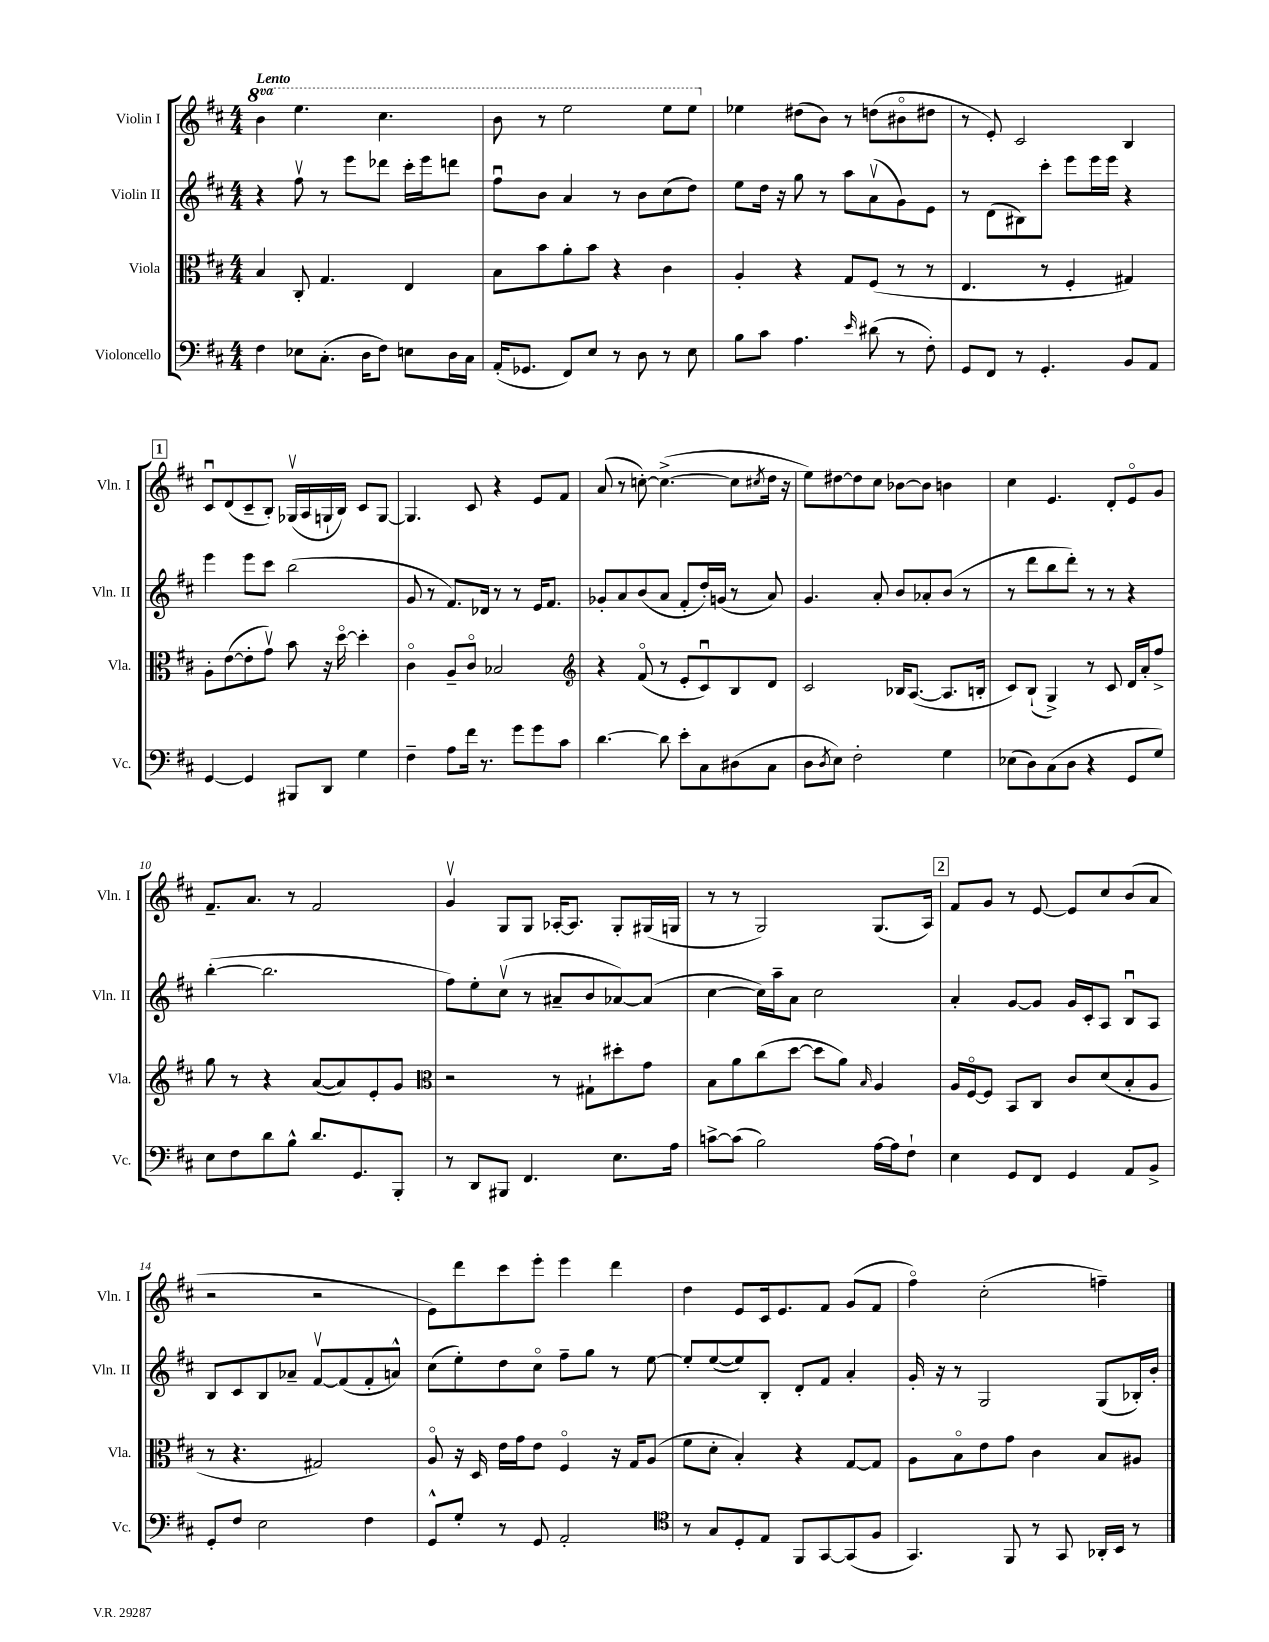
<<
\new StaffGroup <<
\new Staff = "s0" \with { instrumentName = "Violin I" shortInstrumentName = "Vln. I" } {
    \clef treble \key d \major \numericTimeSignature \time 4/4 \set Staff.ottavationMarkups = #ottavation-simple-ordinals \tempo "Lento"
    \ottava #1 b''4 e'''4. cis'''4. |
    b''8 r8 e'''2 e'''8 e'''8 \ottava #0 |
    ees''4 dis''8( b'8) r8 d''8( bis'8\flageolet dis''8 |
    r8 e'8-.) cis'2 b4 |
    \mark \markup { \box "1" } cis'8\downbow d'8( cis'8-- b8-.) ges16\upbow( a16 g16-! b16) cis'8 g8~ |
    g4. cis'8 r4 e'8 fis'8 |
    a'8( r8 c''8~-.) c''4.~->( c''8 \acciaccatura { cis''8 } d''16 r16 |
    e''8) dis''8~ dis''8 cis''8 bes'8~ bes'8 b'4 |
    cis''4 e'4. d'8-. e'8\flageolet g'8 |
    fis'8.-- a'8. r8 fis'2 |
    g'4\upbow g8 g8 aes16~-. aes8. g8-. gis16( g16 |
    r8 r8 g2) g8.( a16) |
    \mark \markup { \box "2" } fis'8 g'8 r8 e'8~ e'8 cis''8 b'8( a'8 |
    r2 r2 |
    e'8) d'''8 cis'''8 e'''8-. e'''4 d'''4 |
    d''4 e'8 cis'16 e'8. fis'8 g'8( fis'8 |
    fis''4\flageolet) cis''2-.( f''4--) \bar "|." |
}
\new Staff = "s1" \with { instrumentName = "Violin II" shortInstrumentName = "Vln. II" } {
    \clef treble \key d \major \numericTimeSignature \time 4/4
    r4 fis''8\upbow r8 e'''8 des'''8 cis'''16-. e'''16 d'''8 |
    fis''8\downbow b'8 a'4 r8 b'8 cis''8( d''8) |
    e''8 d''16 r16 g''8 r8 a''8 a'8\upbow( g'8) e'8 |
    r8 d'8( bis8) cis'''8-. e'''8 e'''16 e'''16 r4 |
    \mark \markup { \box "1" } e'''4 e'''8 cis'''8 b''2( |
    g'8 r8 fis'8.) des'16 r8 r8 e'16 fis'8. |
    ges'8-. a'8 b'8( a'8 fis'8-. d''16-.) g'16( r8 a'8) |
    g'4. a'8-. b'8 aes'8-. b'8( r8 |
    r8 d'''8 b''8 d'''8-.) r8 r8 r4 |
    b''4~-.( b''2. |
    fis''8) e''8-. cis''8\upbow( r8 ais'8-- b'8 aes'8~) aes'8( |
    cis''4~ cis''16) a''16-- a'8 cis''2 |
    \mark \markup { \box "2" } a'4-. g'8~ g'8 g'16 cis'16-. a8 b8\downbow a8 |
    b8 cis'8 b8 aes'8-- fis'8~\upbow fis'8( fis'8-. a'8-^) |
    cis''8( e''8-.) d''8 cis''8\flageolet fis''8-- g''8 r8 e''8~ |
    e''8-. e''8~( e''8) b8-. d'8-. fis'8 a'4-. |
    g'16-. r16 r8 g2 g8( bes16-.) b'16-. \bar "|." |
}
\new Staff = "s2" \with { instrumentName = "Viola" shortInstrumentName = "Vla." } {
    \clef alto \key d \major \numericTimeSignature \time 4/4
    b4 cis8-. g4. e4 |
    b8 b'8 a'8-. b'8 r4 cis'4 |
    a4-. r4 g8 fis8( r8 r8 |
    e4. r8 fis4-. gis4) |
    \mark \markup { \box "1" } a8-. e'8~( e'8-. g'8\upbow) b'8 r16 d''16~\flageolet d''4-. |
    cis'4\flageolet a8-- cis'8\flageolet bes2 |
    \clef treble r4 fis'8\flageolet( r8 e'8-. cis'8\downbow) b8 d'8 |
    cis'2 bes16 a8.~( a8. b16-. |
    cis'8) b8-!( g4->) r8 cis'8 d'16 a'16-. fis''8-> |
    g''8 r8 r4 a'8~( a'8) e'8-. g'8 |
    \clef alto r2 r8 gis8-! dis''8-. g'8 |
    b8 a'8 cis''8( d''8~ d''8 a'8) \grace { b16 } a4 |
    \mark \markup { \box "2" } a16 fis16~\flageolet fis8 b,8 cis8 cis'8 d'8( b8-. a8 |
    r8 r4. gis2) |
    a8\flageolet r16 d16 e'16 g'16 e'8 fis4\flageolet r16 g16 a8( |
    fis'8 d'8-. b4-.) r4 g8~ g8 |
    a8 b8\flageolet e'8 g'8 cis'4 b8 ais8 \bar "|." |
}
\new Staff = "s3" \with { instrumentName = "Violoncello" shortInstrumentName = "Vc." } {
    \clef bass \key d \major \numericTimeSignature \time 4/4
    fis4 ees8 cis8.-.( d16 fis8) e8 d16 cis16 |
    a,16-.( ges,8. fis,8) e8 r8 d8 r8 e8 |
    b8 cis'8 a4. \grace { e'16 } dis'8( r8 fis8-.) |
    g,8 fis,8 r8 g,4.-. b,8 a,8 |
    \mark \markup { \box "1" } g,4~ g,4 bis,,8 d,8 g4 |
    fis4-- a8 fis'16 r8. g'8 g'8 cis'8 |
    d'4.~ d'8 e'8-. cis8 dis8( cis8 |
    d8 \acciaccatura { d8 } e8) fis2-. g4 |
    ees8( d8) cis8( d8 r4 g,8 g8) |
    e8 fis8 d'8 b8-^ d'8. g,8. b,,8-. |
    r8 d,8 bis,,8 fis,4. e8. a16 |
    c'8~-> c'8( b2) a16~ a16 fis8-! |
    \mark \markup { \box "2" } e4 g,8 fis,8 g,4 a,8 b,8-> |
    g,8-. fis8 e2 fis4 |
    g,8-^ g8-. r8 g,8 a,2-. |
    \clef tenor r8 g8 d8-. e8 fis,8 g,8~ g,8( fis8 |
    g,4.) fis,8 r8 g,8 aes,16-. b,16 r8 \bar "|." |
}
>>
>>
